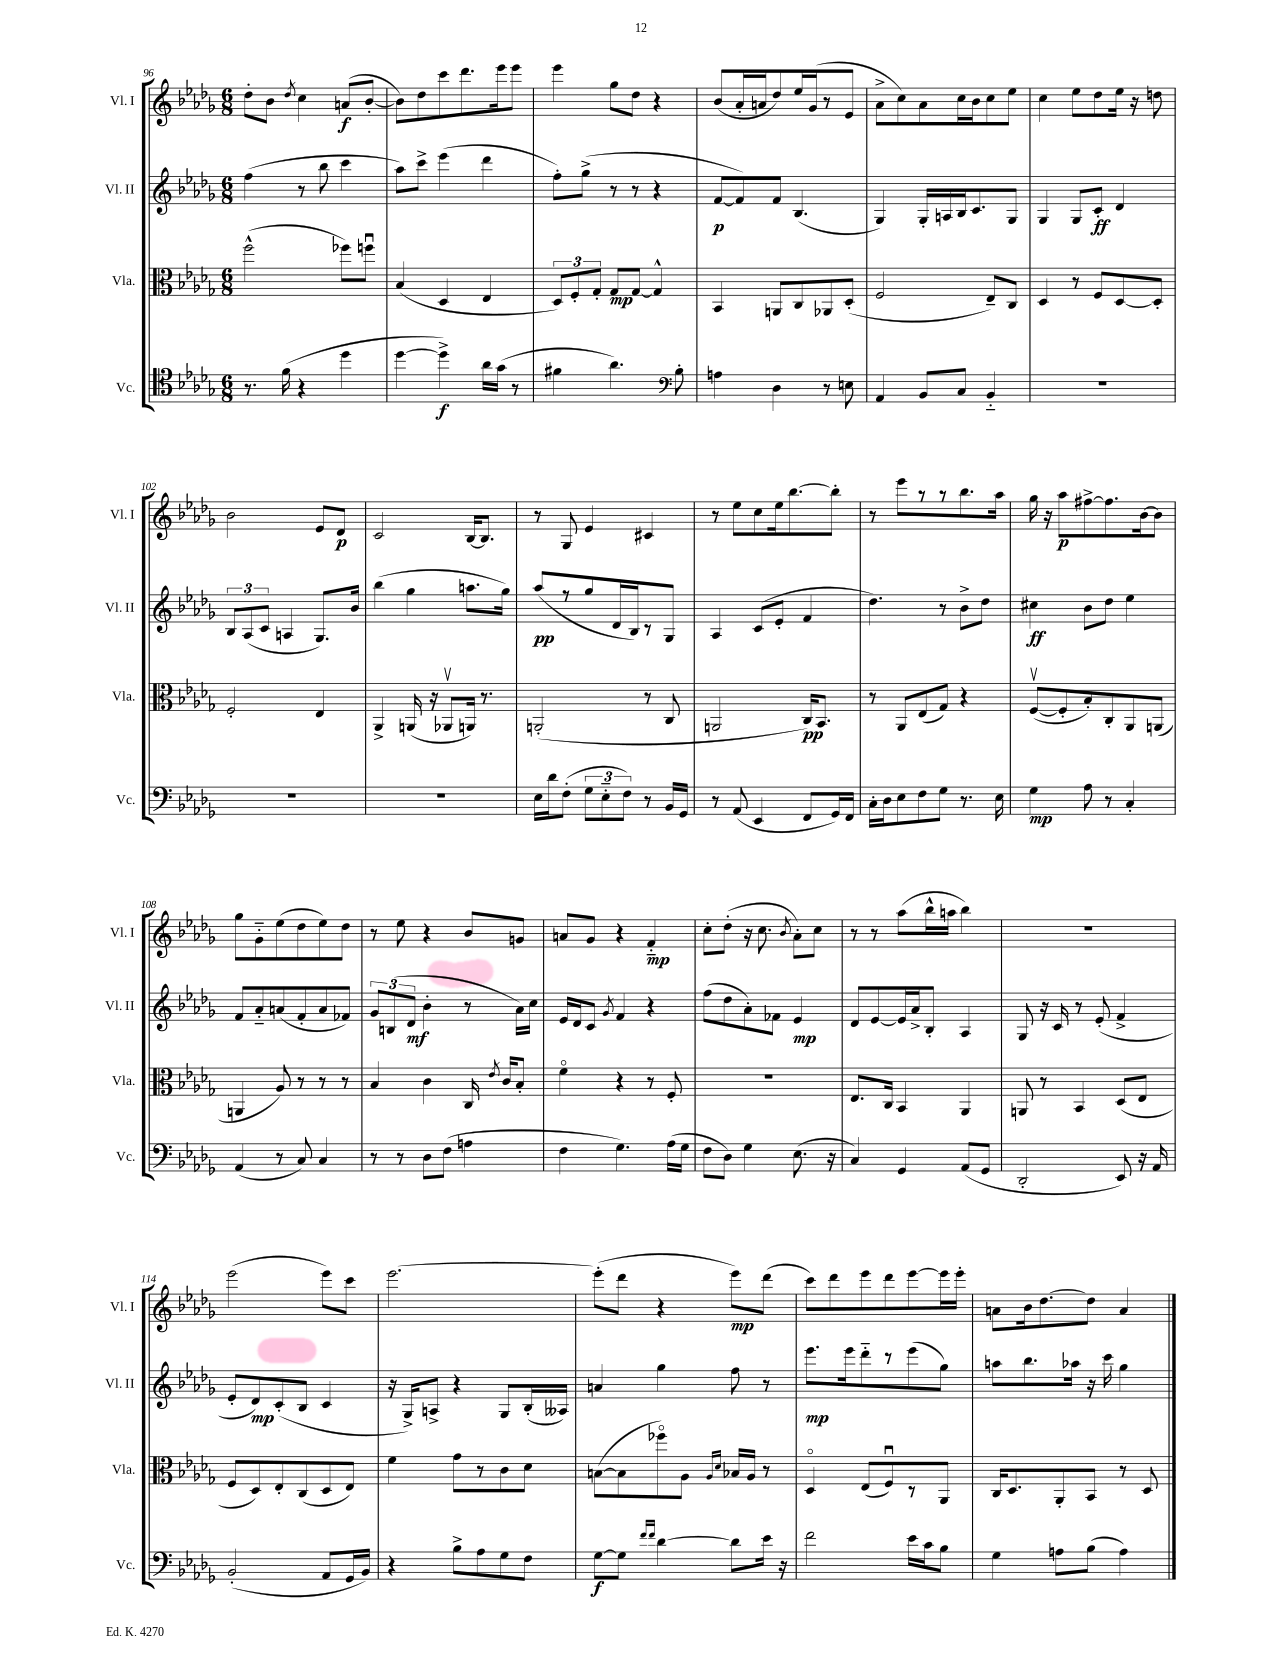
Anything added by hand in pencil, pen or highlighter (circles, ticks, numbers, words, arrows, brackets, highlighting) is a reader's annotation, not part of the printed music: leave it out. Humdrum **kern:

**kern	**kern	**kern	**kern
*staff4	*staff3	*staff2	*staff1
*clefC4	*clefC3	*clefG2	*clefG2
*k[b-e-a-d-g-]	*k[b-e-a-d-g-]	*k[b-e-a-d-g-]	*k[b-e-a-d-g-]
*M6/8	*M6/8	*M6/8	*M6/8
8.r	(2ff^^	(4ff	8dd-'
.	.	.	8b-
(16f	.	.	.
.	.	.	8qdd-
4r	.	8r	4cc
.	.	8bb-	.
4dd-	8ff-)	4ccc	(8a
.	8ffu	.	[8b-'
=	=	=	=
[4dd-	(4B-	8aa-)	8b-])
.	.	8ccc^	8dd-
4dd-^])	4D-	(4eee-	8ccc
.	.	.	8.ddd-
16a-	4E-	4ddd-	.
(16g-	.	.	16eee-
8r	.	.	8eee-
=	=	=	=
4f#	12D-)	8ff')	4eee-
.	12F'	.	.
.	.	(8gg-^	.
.	12G-'	.	.
4.a-)	8G-	8r	8gg-
.	[8G-	8r	8dd-
.	4G-^^]	4r	4r
*clefF4	*	*	*
8B-'	.	.	.
=	=	=	=
4A	4BB-	[8f	(8b-
.	.	8f])	16a-'
.	.	.	16a
4D-	8AA	8f	8dd-)
.	8C	(4.B-	16ee-
.	.	.	(16g-
8r	8AA-	.	8r
8E	(8D-'	.	8e-
=	=	=	=
4AA-	2F	4G-)	8a-^
.	.	.	8cc)
8BB-	.	16G-'	8a-
.	.	16A	.
8C	.	16B-	16cc
.	.	8.c	16b-
4BB-'~	8E-~)	.	8cc
.	8C	8G-	8ee-
=	=	=	=
2.r	4D-	4G-	4cc
.	8r	8G-	8ee-
.	8F	8c'	8dd-
.	[8D-	4d-	16ee-
.	.	.	16r
.	8D-']	.	8dd
=	=	=	=
2.r	2F'	12B-	2b-
.	.	(12A-	.
.	.	12c	.
.	.	4A	.
.	4E-	8.G-)	8e-
.	.	.	8d-
.	.	16b-	.
=	=	=	=
2.r	4AA-^	(4bb-	2c
.	(16AA	4gg-	.
.	16r	.	.
.	8AA-v	.	.
.	16AA)	8.aa	[16B-
.	8.r	.	8.B-]
.	.	16gg-)	.
=	=	=	=
16E-	(2AA'	(8aa-	8r
16d-	.	.	.
(8F'	.	8r	8G-
12G-	.	8gg-	4e-
12E-'~	.	.	.
.	.	16d-	.
12F)	.	.	.
.	.	16B-)	.
8r	8r	8r	4c#
16BB-	8C	8G-	.
16GG-	.	.	.
=	=	=	=
8r	2AA	4A-	8r
(8AA-	.	.	8ee-
4EE-	.	(8c	8cc
.	.	8e-'	16ee-
.	.	.	[8.bb-
8FF	16C)	4f	.
.	8.BB-	.	.
16GG-)	.	.	8bb-']
16FF	.	.	.
=	=	=	=
16C'	8r	4.dd-)	8r
16D-	.	.	.
8E-	8AA-	.	8eee-
8F	(8E-	.	8r
8G-	8G-)	8r	8r
8.r	4r	8b-^	8.bb-
.	.	8dd-	.
16E-	.	.	16aa-
=	=	=	=
4G-	([8Fv	4cc#	16gg-
.	.	.	16r
.	8F']	.	8aa-
8A-	8B-')	8b-	[8ff#^
8r	8C'	8dd-	8.ff#]
4C'	8AA-	4ee-	.
.	.	.	[16b-
.	(8AA	.	8b-]
=	=	=	=
(4AA-	4AA	8f	8gg-
.	.	8a-'~	8g-'~
8r	8A-)	(8a	(8ee-
8C)	8r	8f'	8dd-
4C	8r	8a	8ee-)
.	8r	8f-)	8dd-
=	=	=	=
8r	4B-	12g-	8r
.	.	(12B	.
8r	.	.	8ee-
.	.	12d-	.
8D-	4c	4b-'	4r
(8F	.	.	.
4A	16C	8r	8b-
.	8qe-	.	.
.	16c	.	.
.	8B-'	16a-)	8g
.	.	16cc	.
=	=	=	=
4F	4fo	16e-	8a
.	.	16d-	.
.	.	8c	8g-
.	.	8qg-	.
4.G-)	4r	4f	4r
.	8r	4r	4f'~
(16A-	8F'	.	.
16G-	.	.	.
=	=	=	=
8F	2.r	(8ff	8cc'
8D-)	.	8dd-	(8dd-'
4G-	.	8a-')	16r
.	.	.	8.cc
.	.	8f-	.
.	.	.	8qb-
(8.E-	.	4e-	8a-')
.	.	.	8cc
16r	.	.	.
=	=	=	=
4C)	8.E-	8d-	8r
.	.	[8e-	8r
.	16C	.	.
4GG-	4BB-	16e-]	(8aa-
.	.	16a-^	.
.	.	8B-'	16bb-^^
.	.	.	16aa
(8AA-	4AA-	4A-	4bb-)
8GG-	.	.	.
=	=	=	=
2DD-'	8AA	8G-	2.r
.	8r	16r	.
.	.	16c	.
.	4BB-	8r	.
.	.	(8e-'	.
8EE-)	(8D-	4f^	.
16r	8E-	.	.
16AA-	.	.	.
=	=	=	=
(2BB-'	8F	8e-'	(2eee-
.	8D-)	8d-)	.
.	8E-'	(8c'	.
.	(8C	8B-	.
8AA-	8D-	4c	8eee-)
16GG-	8E-)	.	8ccc
16BB-)	.	.	.
=	=	=	=
4r	4f	16r	[2.eee-
.	.	16G-^)	.
.	.	8A^	.
8B-^	8g-	4r	.
8A-	8r	.	.
8G-	8c	8G-	.
8F	8d-	(16B-'	.
.	.	16A--)	.
=	=	=	=
[8G-	([8B	4a	(8eee-']
8G-]	8B]	.	8ddd-
16qqf	.	.	.
16qqf	.	.	.
[4d-	8ff-o)	4gg-	4r
.	8A-	.	.
.	16qqA-	.	.
.	16qqd-	.	.
8d-]	16B-	8ff	8eee-)
.	16A-	.	.
16e-	8r	8r	(8ddd-
16r	.	.	.
=	=	=	=
2f	4D-o	8.eee-	8ccc)
.	.	.	8ddd-
.	.	16eee-	.
.	(8E-	8ddd-'~	8eee-
.	8Fu)	8r	8ddd-
16e-	8r	(8eee-	[8eee-
16c	.	.	.
8B-	8AA-	8gg-)	16eee-]
.	.	.	16eee-'
=	=	=	=
4G-	16C	8aa	8a
.	8.D-	.	.
.	.	8.bb-	16b-
.	.	.	[8.dd-
8A	8AA-'	.	.
.	.	16aa-	.
(8B-	8BB-	16r	8dd-]
.	.	16ccc	.
4A)	8r	4gg-	4a
.	8D-	.	.
==	==	==	==
*-	*-	*-	*-
